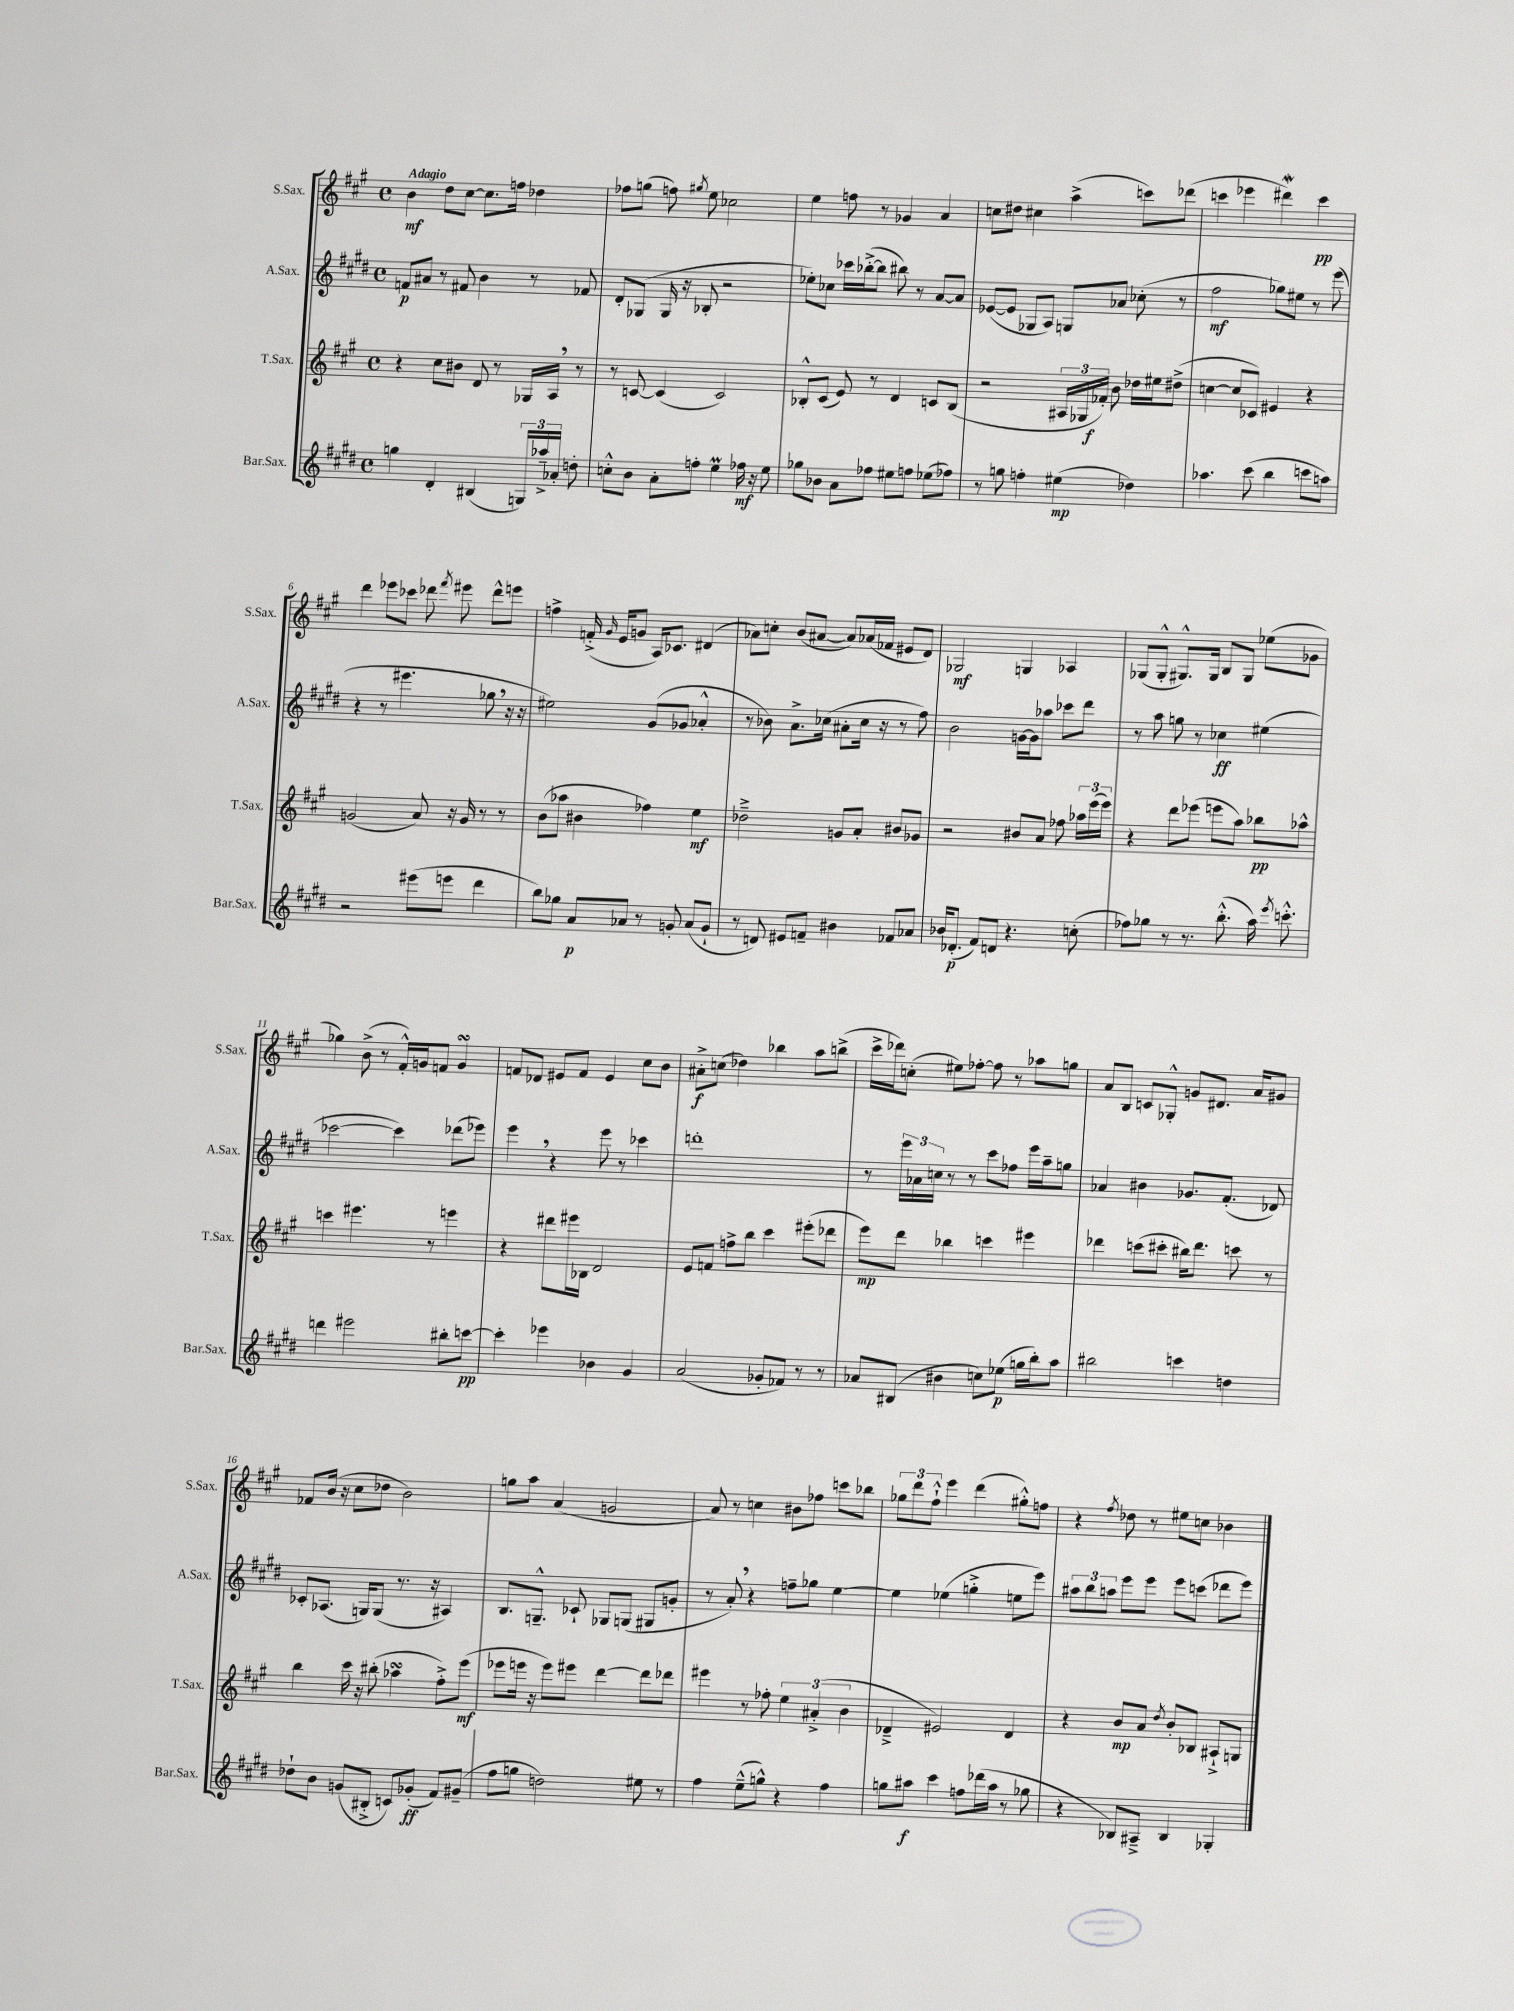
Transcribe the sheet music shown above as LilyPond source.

<<
\new StaffGroup <<
\new Staff = "s0" \with { instrumentName = "S.Sax." shortInstrumentName = "S.Sax." } {
    \clef treble \key a \major \defaultTimeSignature \time 4/4 \tempo "Adagio"
    \autoBeamOff b'4\mf d''8[ cis''8]~ cis''8.[ f''16] des''4 |
    fes''8[ g''8]( f''8) \acciaccatura { gis''8 } e''8 ces''2 |
    e''4 f''8 r8 ges'4 a'4 |
    c''8[ dis''8] cis''4 a''4->( c'''8[) des'''8]( |
    c'''4 ees'''4 dis'''4\mordent) c'''4\pp |
    d'''4 ees'''8[ ces'''8] des'''8 \acciaccatura { fis'''8 } eis'''8 des'''8[-^ e'''8] |
    f''4-> f'16-.->( \grace { gis'16 } e'16[ g'8] a16[) ces'8.] dis'4( |
    aes'8[) c''8]-. b'8[( ais'8]~ ais'8[) aes'16( fes'16] eis'8[ d'8]) |
    ges2\mf g4 aes4 |
    ges8[( ges8]-.-^ gis8.[-^) gis16] b8[ gis8] ees''8[( ges'8] |
    ges''4) b'8->( r8 fis'16[-.-^) g'16 f'8] g'4\turn |
    f'8[ des'8] eis'8[ f'8] eis'4 cis''8[ b'8] |
    ais'8[-.->\f c''8]( des''4) bes''4 a''8[ b''8]->( |
    cis'''16[-> des'''16) c''8]-.( eis''8[) fes''8]~-. fes''8 r8 aes''8[ g''8] |
    a'8[ b8] c'8[ ges8]-.-^ g'8[ dis'8.] a'16[ gis'8] |
    fes'8[ b'16]( r16 cis''8[ des''8] b'2) |
    g''8[ a''8] a'4( g'2 |
    a'8) r8 c''4 bis'8[ fes''8] c'''8[ bes''8] |
    \tuplet 3/2 { ges''8[ d'''8 fis''8]-!-^ } e'''4 d'''4( gis''8[-.-^) f''8] |
    r4 \acciaccatura { fis''8 } des''8 r8 eis''8[ c''8] bes'4 \bar "|." |
}
\new Staff = "s1" \with { instrumentName = "A.Sax." shortInstrumentName = "A.Sax." } {
    \clef treble \key e \major \defaultTimeSignature \time 4/4
    \autoBeamOff f'8[\p ais'8] r8 fis'8 b'4 r8 fes'8 |
    dis'8[-. ges8]( ges16 r16 bes8-. r2 |
    ees''8[-.) ces''8] ces'''16[ bes''16~-.->( bes''8] bis''8) r8 a'8[~ a'8] |
    ees'8[~( ees'8] ges8[ a8]) g8[ aes'8] ces''8-.( r8 |
    fis''2\mf ges''8[) eis''8] r8 e'''8( |
    r4 r8 eis'''4. ges''8 \breathe r16 r16 |
    eis''2) gis'8[( ges'8] aes'4-.-^ |
    r8 bes'8) a'8.[-> ces''16]( ais'8[-. ces''16] r16 r8 fis''8) |
    b'2 g'16[~ g'16 aes''8] ces'''8[ dis'''8] |
    r8 a''8 g''8 r8 ces''4\ff eis''4( |
    ces'''2~ ces'''4) des'''8[( ees'''8]) |
    e'''4 \breathe r4 e'''8 r8 ces'''4 |
    d'''1-. |
    r8 \tuplet 3/2 { e'''16[ aes'16 c''16] } r8 r8 cis'''8[ fes''8] e'''16[ a''16-- g''8] |
    aes'4 bis'4 ges'8.[ fis'8.]-.( des'8) |
    ces'8[-. aes8.]( g16[) g8]( r8. r16 ais4) |
    b8.[ g8.]---^ ces'8-! ges8[ g8]( gis8[ g'8]-. |
    r8 a'8-.) \breathe r4 f''8[-- ges''8] e''4~ |
    e''4 ees''4( g''4-.-> e''8[ e'''8]) |
    \tuplet 3/2 { ais''8[ b''8 a''8] } e'''8[ e'''8] e'''8[ c'''8]( des'''8[ e'''8]) \bar "|." |
}
\new Staff = "s2" \with { instrumentName = "T.Sax." shortInstrumentName = "T.Sax." } {
    \clef treble \key a \major \defaultTimeSignature \time 4/4
    \autoBeamOff r4 cis''8[ bis'8] d'8 r8 ges16[ a16] \breathe r8 |
    r8 c'8~ c'4( c'2) |
    bes8[-.-^ cis'8]( e'8) r8 d'4 c'8[ bes8]( |
    r2 \tuplet 3/2 { ais16[ ges16 fes'16]-.\f) } b'8 des''16[ eis''16 dis''8]->( |
    c''4~ c''8[ ces'8]) eis'4 r4 |
    g'2( a'8) r16 g'16 r8 r8 |
    b'8[( aes''8] bis'4 fes''4) e''4\mf |
    des''2---> g'8[ a'8]-. bis'8[ ges'8] |
    r2 bis'8[ a'8] fes''8 \tuplet 3/2 { aes''16[ e'''16( e'''16]) } |
    r4 d'''8[ ees'''8]( e'''8[ a''8]) bes''8[\pp aes''8]-^ |
    c'''4 eis'''4. r8 e'''4 |
    r4 dis'''8[ eis'''16 bes16] d'2 |
    e'8[ f'8] f''8[-> b''8] cis'''4 eis'''8[-.( des'''8] |
    e'''8[\mp) d'''8] bes''4 c'''4 eis'''4 |
    des'''4 c'''8[( cis'''8]-. bis''16[) des'''8.] c'''8 r8 |
    b''4 cis'''16 r16 bis''8-.( aes''4\turn fis''8[-.->) e'''8]\mf( |
    ees'''8[ e'''16] r16 e'''8[) eis'''8] d'''4~ d'''8[ des'''8] |
    eis'''4 r8 fes''8-. \tuplet 3/2 { e''4 ais'4-.->( b'4 } |
    des'4---> eis'2) des'4 |
    r4 b'8[\mp a'8] \acciaccatura { d''8 } b'8[-. bes8] ais8[-!-> g8] \bar "|." |
}
\new Staff = "s3" \with { instrumentName = "Bar.Sax." shortInstrumentName = "Bar.Sax." } {
    \clef treble \key e \major \defaultTimeSignature \time 4/4
    \autoBeamOff g''4 dis'4-. bis4( \tuplet 3/2 { g16[) aes''16---> aes'16]-. } d''8-. |
    c''8[-.-^ b'8] a'8[-. f''8]-. e''4\prall fes''16\mf r16 e''8 |
    ges''8[ bes'8] a'8[ fes''8] eis''8[ f''8] ees''8[( fes''8]) |
    r8 g''8 f''4-. eis''4\mp( des''4) |
    aes''4. cis'''8( b''4 c'''8[ a''8]) |
    r2 eis'''8[( e'''8] dis'''4 |
    b''8[) ges''8] a'8[\p aes'8] r8 g'8-. aes'8[( g'8]-! |
    r8 d'8) eis'8[ f'8]-- bis'4 fes'8[ aes'8] |
    bes'16[ des'8.]-.\p( fis'8[) d'8] r4. c''8-.( |
    fes''8[) ges''8] r8 r8. b''8.-.-^( a''16) \acciaccatura { e'''8 } c'''8.-.-^ |
    d'''4 eis'''2 bis''8[-. c'''8]~\pp |
    c'''4-. ees'''4 bes'4 gis'4 |
    a'2( ges'8[-. fes'8]) r8 r8 |
    aes'8[ bis8]( bis'4 c''8[) ees''8]\p( g''16[ b''16-.) a''8] |
    bis''2 c'''4 d''4 |
    des''8[-! b'8] g'8[( bis8]-.-> c'8[) ges'8]-.\ff( fis'8[) gis'8]--( |
    fis''8[ g''8] d''2) eis''8 r8 |
    fis''4 e''8[---^( g''8]-^) r4 fis''4 |
    g''8[ ais''8]\f cis'''4 f''8[ des'''16( ais''16] r8 ges''8 |
    r4 bes8[) ais8]---> bes4 ges4-. \bar "|." |
}
>>
>>
